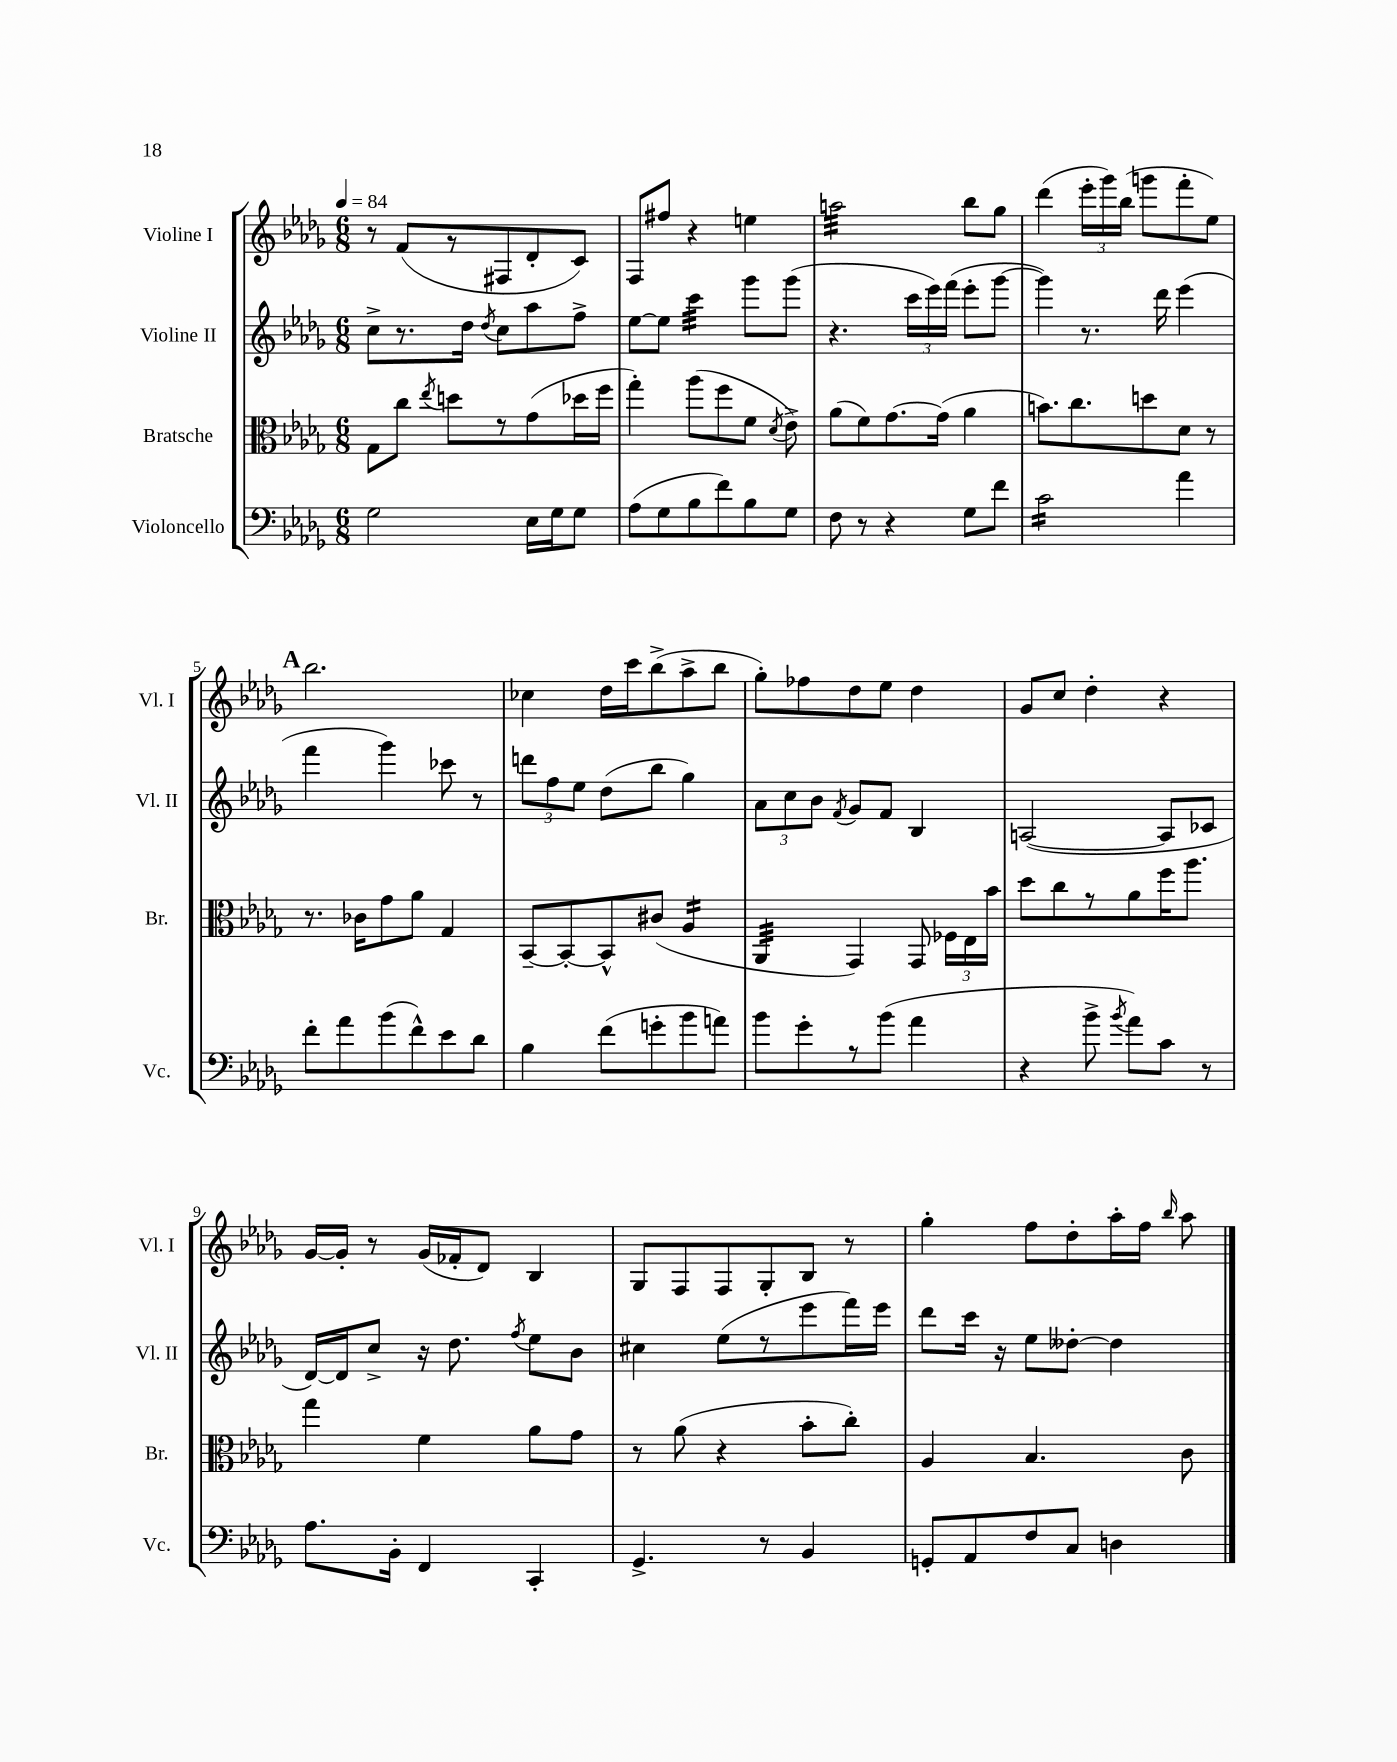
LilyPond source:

<<
\new StaffGroup <<
\new Staff = "s0" \with { instrumentName = "Violine I" shortInstrumentName = "Vl. I" } {
    \clef treble \key des \major \numericTimeSignature \time 6/8 \tempo 4 = 84
    \autoBeamOff r8 f'8[( r8 fis8 des'8-. c'8]) |
    f8[ fis''8] r4 e''4 |
    a''2:32 bes''8[ ges''8] |
    des'''4( \tuplet 3/2 { ees'''16[-. ges'''16) bes''16]( } g'''8[ f'''8-. ees''8]) |
    \mark \markup { \bold "A" } bes''2. |
    ces''4 des''16[ c'''16 bes''8->( aes''8-> bes''8] |
    ges''8[-.) fes''8 des''8 ees''8] des''4 |
    ges'8[ c''8] des''4-. r4 |
    ges'16[~ ges'16]-. r8 ges'16[( fes'16-. des'8]) bes4 |
    ges8[ f8 f8 ges8-. bes8] r8 |
    ges''4-. f''8[ des''8-. aes''16-. f''16] \grace { bes''16 } aes''8 \bar "|." |
}
\new Staff = "s1" \with { instrumentName = "Violine II" shortInstrumentName = "Vl. II" } {
    \clef treble \key des \major \numericTimeSignature \time 6/8
    \autoBeamOff c''8[-> r8. des''16] \acciaccatura { des''8 } c''8[ aes''8 f''8]-> |
    ees''8[~ ees''8] c'''4:32 ges'''8[ ges'''8]( |
    r4. \tuplet 3/2 { c'''16[ ees'''16) f'''16]( } ees'''8[-. ges'''8]~ |
    ges'''4) r8. des'''16 ees'''4( |
    \mark \markup { \bold "A" } f'''4 ges'''4) ces'''8 r8 |
    \tuplet 3/2 { d'''8[ f''8 ees''8] } des''8[( bes''8] ges''4) |
    \tuplet 3/2 { aes'8[ c''8 bes'8] } \acciaccatura { f'8 } ges'8[ f'8] bes4 |
    a2~( a8[ ces'8] |
    des'16[~) des'16 c''8]-> r16 des''8. \acciaccatura { f''8 } ees''8[ bes'8] |
    cis''4 ees''8[( r8 ees'''8 f'''16) ees'''16] |
    des'''8[ c'''16] r16 ees''8[ deses''8]~-. deses''4 \bar "|." |
}
\new Staff = "s2" \with { instrumentName = "Bratsche" shortInstrumentName = "Br." } {
    \clef alto \key des \major \numericTimeSignature \time 6/8
    \autoBeamOff ges8[ c''8] \acciaccatura { ees''8 } d''8[ r8 ges'8( des''16 f''16] |
    ges''4-.) aes''8[( f''8 f'8] \acciaccatura { des'8 } ees'8->) |
    aes'8[( f'8) ges'8.~ ges'16]( aes'4 |
    b'8.[) c''8. d''8 des'8] r8 |
    \mark \markup { \bold "A" } r8. ces'16[ ges'8 aes'8] ges4 |
    bes,8[~-- bes,8~-. bes,8-^ cis'8]( aes4:16 |
    aes,4:32 ges,4) ges,8 \tuplet 3/2 { fes16[ ees16 bes'16] } |
    des''8[ c''8 r8 aes'8 f''16 aes''8.] |
    ges''4 f'4 aes'8[ ges'8] |
    r8 aes'8( r4 bes'8[-. c''8]-.) |
    aes4 bes4. c'8 \bar "|." |
}
\new Staff = "s3" \with { instrumentName = "Violoncello" shortInstrumentName = "Vc." } {
    \clef bass \key des \major \numericTimeSignature \time 6/8
    \autoBeamOff ges2 ees16[ ges16 ges8] |
    aes8[( ges8 bes8 f'8) bes8 ges8] |
    f8 r8 r4 ges8[ f'8] |
    c'2:16 aes'4 |
    \mark \markup { \bold "A" } f'8[-. aes'8 bes'8( f'8-^) ees'8 des'8] |
    bes4 f'8[( g'8-. bes'8 a'8]) |
    bes'8[ ges'8-. r8 bes'8]( aes'4 |
    r4 bes'8-> \acciaccatura { bes'8 } aes'8[) c'8] r8 |
    aes8.[ bes,16]-. f,4 c,4-. |
    ges,4.-> r8 bes,4 |
    g,8[-. aes,8 f8 c8] d4 \bar "|." |
}
>>
>>
